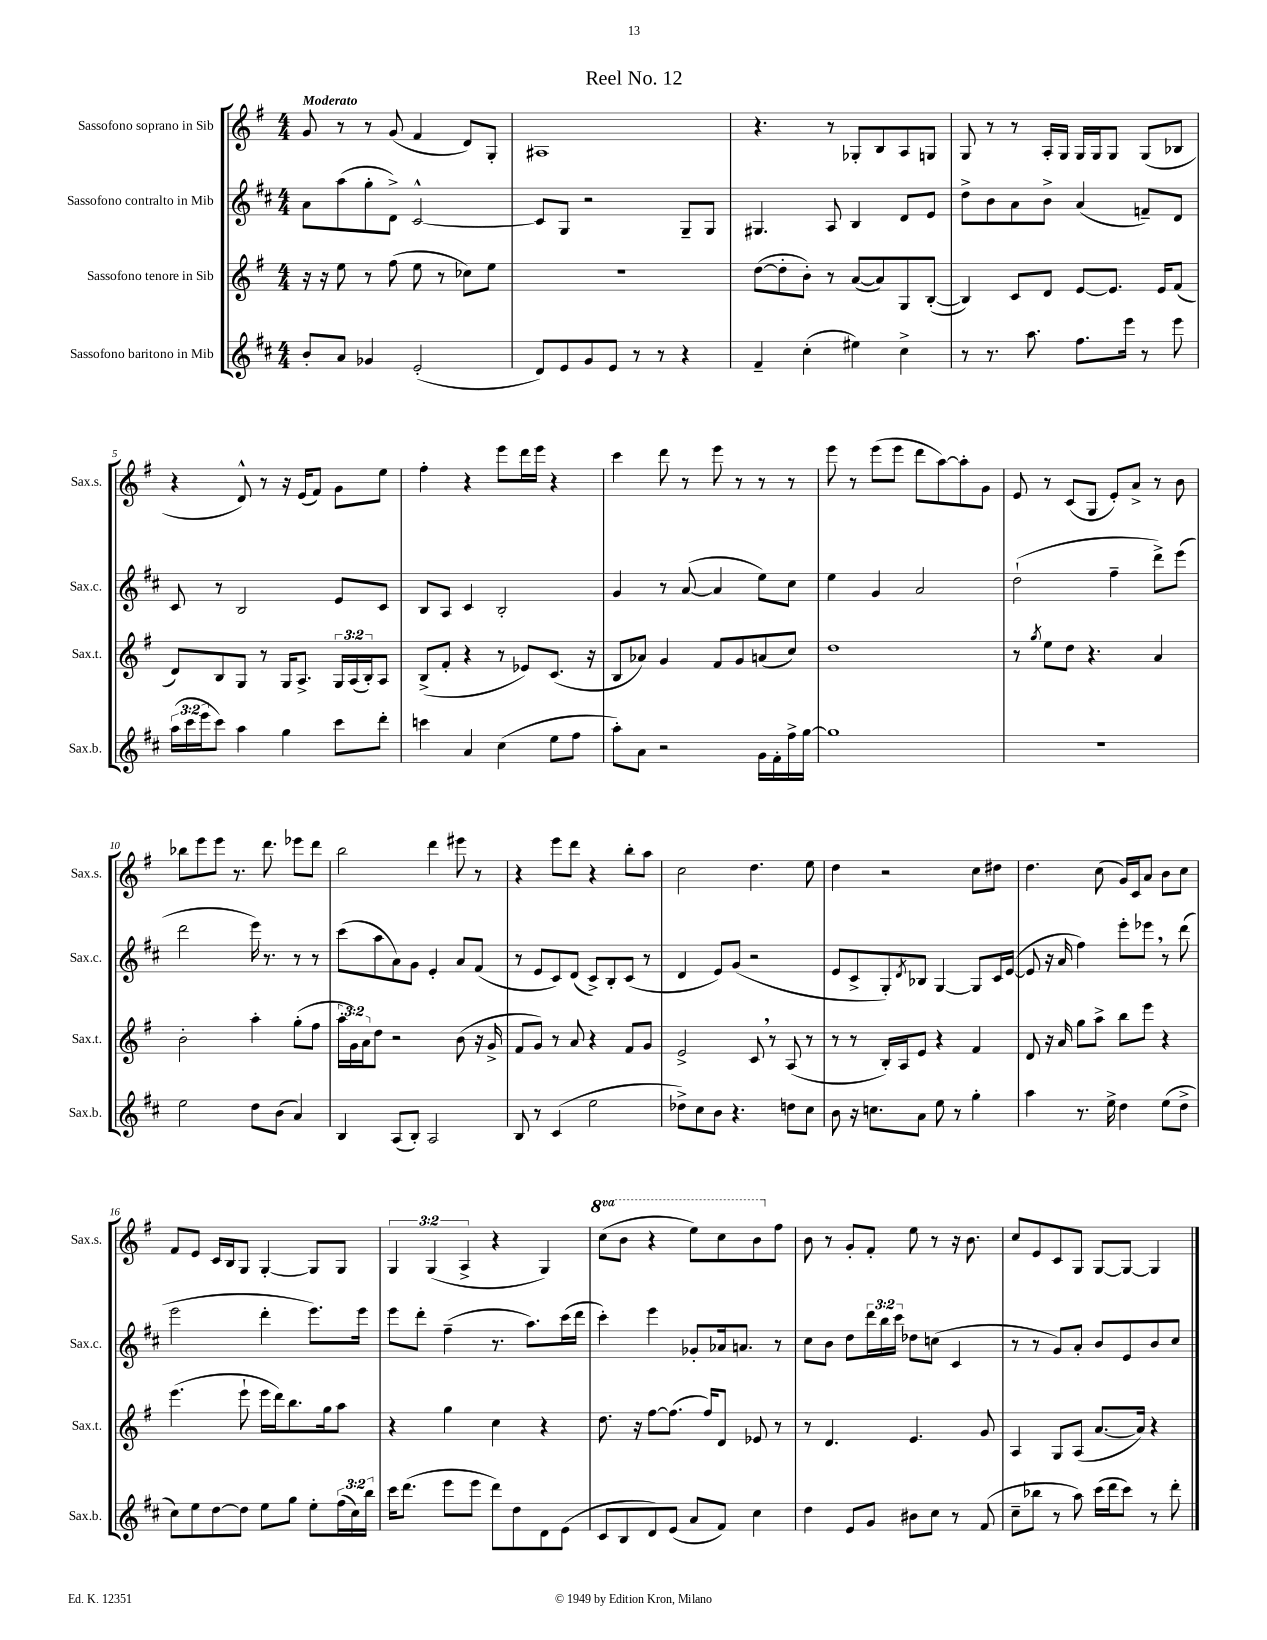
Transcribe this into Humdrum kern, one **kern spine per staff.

**kern	**kern	**kern	**kern
*staff4	*staff3	*staff2	*staff1
*clefG2	*clefG2	*clefG2	*clefG2
*k[f#c#]	*k[f#]	*k[f#c#]	*k[f#]
*M4/4	*M4/4	*M4/4	*M4/4
8b'	16r	8a	8g
.	16r	.	.
8a	8ee	(8aa	8r
4g-	8r	8gg'	8r
.	(8ff#	8d^)	(8g
(2e'	8ee	[2c#^^	4f#
.	8r	.	.
.	8cc-)	.	8d)
.	8ee	.	8G'
=	=	=	=
8d)	1r	8c#]	1A#
8e	.	8G	.
8g	.	2r	.
8e	.	.	.
8r	.	.	.
8r	.	.	.
4r	.	8G~	.
.	.	8G	.
=	=	=	=
4f#~	([8dd	4.G#	4.r
.	8dd']	.	.
(4cc#'	8b')	.	.
.	8r	8A	8r
4ee#)	([8a	4B	8G-'
.	8a])	.	8B
4cc#^	8G	8d	8A
.	([8B'	8e	8G
=	=	=	=
8r	4B])	8dd^	8G
8.r	.	8b	8r
.	8c	8a	8r
8.aa	.	.	.
.	8d	8b^	16A'
.	.	.	16G
8.ff#	[8e	(4a	16G
.	.	.	16G
.	8.e]	.	8G
16eee	.	.	.
8r	.	8f~)	(8G
.	16e	.	.
8eee	(8f#	8d	8B-
=	=	=	=
(24aa	8d)	8c#	4r
24ccc#	.	.	.
24eee	.	.	.
8ccc#)	8B	8r	.
4aa	8G	2B	8d^^)
.	8r	.	8r
4gg	16G	.	16r
.	8.A^	.	(16e
.	.	.	8f#)
8ccc#	24G	8e	8g
.	(24A	.	.
.	24B')	.	.
8ddd'	8A	8c#	8ee
=	=	=	=
4ccc	(8B^	8B	4ff#'
.	8f#'	8A	.
4a	4r	4c#	4r
(4cc#	8r	2B'	8eee
.	8e-)	.	16ddd
.	.	.	16eee
8ee	(8.c	.	4r
8ff#	.	.	.
.	16r	.	.
=	=	=	=
8aa')	8B	4g	4ccc
8a	8a-)	.	.
2r	4g	8r	8ddd
.	.	([8a	8r
.	8f#	4a]	8eee
.	8g	.	8r
16g	(8a	8ee)	8r
16f#'	.	.	.
16ff#^	8cc)	8cc#	8r
[16gg	.	.	.
=	=	=	=
1gg]	1dd	4ee	8eee
.	.	.	8r
.	.	4g	(8eee
.	.	.	8eee
.	.	2a	8ddd
.	.	.	[8aa)
.	.	.	8aa']
.	.	.	8g
=	=	=	=
1r	8r	(2dd`	8e
.	8qgg	.	.
.	8ee	.	8r
.	8dd	.	(8c
.	4.r	.	8G
.	.	4ff#~	8e')
.	.	.	8a^
.	4a	8ddd^)	8r
.	.	(8eee	8b
=	=	=	=
2ee	2b'	2ddd	8bb-
.	.	.	8eee
.	.	.	8eee
.	.	.	8.r
8dd	4aa'	16eee)	.
.	.	8.r	8.ddd
(8b	.	.	.
4a)	(8gg'	8r	8eee-
.	8ff#	8r	8ddd
=	=	=	=
4B	24aa'	(8ccc#	2bb
.	24g)	.	.
.	24a	.	.
.	8dd	8aa	.
(8A	2r	8a)	.
8B')	.	8g	.
2A	.	4e'	4ddd
.	(8b	8a	8eee#
.	16r	(8f#	8r
.	16g^	.	.
=	=	=	=
8B	8f#	8r	4r
8r	8g)	8e	.
(4c#	8r	8c#)	8eee
.	8a	(8d	8ddd
2ee	4r	8c#^)	4r
.	.	8B'	.
.	8f#	(8c#	8bb'
.	8g	8r	8aa
=	=	=	=
8dd-^)	2e^	4d	2cc
8cc#	.	.	.
8b	.	8e)	.
4.r	.	(8g	.
.	8c	2r	4.dd
.	8r	.	.
8dd	(8A	.	.
8cc#	8r	.	8ee
=	=	=	=
8b	8r	8e	4dd
16r	8r	8c#^	.
8.cc	.	.	.
.	16B')	8G')	2r
.	16A	.	.
.	.	8qd	.
8a	8e	8B-	.
8ee	4r	[4G	.
8r	.	.	.
4gg'	4f#	8G]	8cc
.	.	16c#	8dd#
.	.	([16e	.
=	=	=	=
4aa	8d	8e]	4.dd
.	16r	16r	.
.	16a	16a	.
8.r	8gg	4ff#)	.
.	8aa^	.	(8cc
16ee^	.	.	.
4dd	8bb	8eee'	16g)
.	.	.	16c
.	8eee	8eee-	8a
(8ee	4r	8r	8b
8dd^	.	(8ddd	8cc
=	=	=	=
8cc#)	(4.eee	2eee	8f#
8ee	.	.	8e
[8dd	.	.	16c
.	.	.	16B
8dd]	8eee`	.	8G
8ee	16eee	4ddd'	[4G'
.	16ddd)	.	.
8gg	8.bb	.	.
8ee'	.	8.eee)	8G]
.	16gg	.	.
(24ff#	8aa	.	8G
24cc#)	.	.	.
.	.	16eee	.
24bb	.	.	.
=	=	=	=
16ccc#	4r	8eee	6G
(8.ddd	.	.	.
.	.	8ddd'	.
.	.	.	(6G
8eee	4gg	(4ff#~	.
.	.	.	6A^
8eee	.	.	.
8ddd)	4cc	8.r	4r
8dd	.	.	.
.	.	8.aa)	.
8d	4r	.	4G)
(8e	.	(16ccc#	.
.	.	16ddd	.
=	=	=	=
8c#	8.dd	4ccc#')	(8ccc
8B	.	.	8bb
.	16r	.	.
8d)	[8ff#	4eee	4r
(8e	(8.ff#]	.	.
8a	.	8g-'	8eee)
.	16ff#)	.	.
8f#)	8d	16a-	8ccc
.	.	8.a	.
4cc#	8e-	.	8bb
.	8r	8r	8ff#
=	=	=	=
4dd	8r	8cc#	8b
.	4.d	8b	8r
8e	.	8dd	8g'
8g	.	24ddd	8f#'
.	.	24bb	.
.	.	24ccc#	.
8b#	4.e	8dd-	8ee
8cc#	.	(8cc	8r
8r	.	4c#	16r
.	.	.	8.b
(8f#	8g	.	.
=	=	=	=
8cc#~	4A	8r	8cc
8bb-	.	8r	8e
8r	8G	8g)	8c
8aa)	(8A	8a'	8G
(16ccc#	[8.a	8b	[8G
16ddd	.	.	.
8ccc#)	.	8e	8G_
.	16a])	.	.
8r	4r	8b	4G]
8ddd'	.	8cc#	.
==	==	==	==
*-	*-	*-	*-
